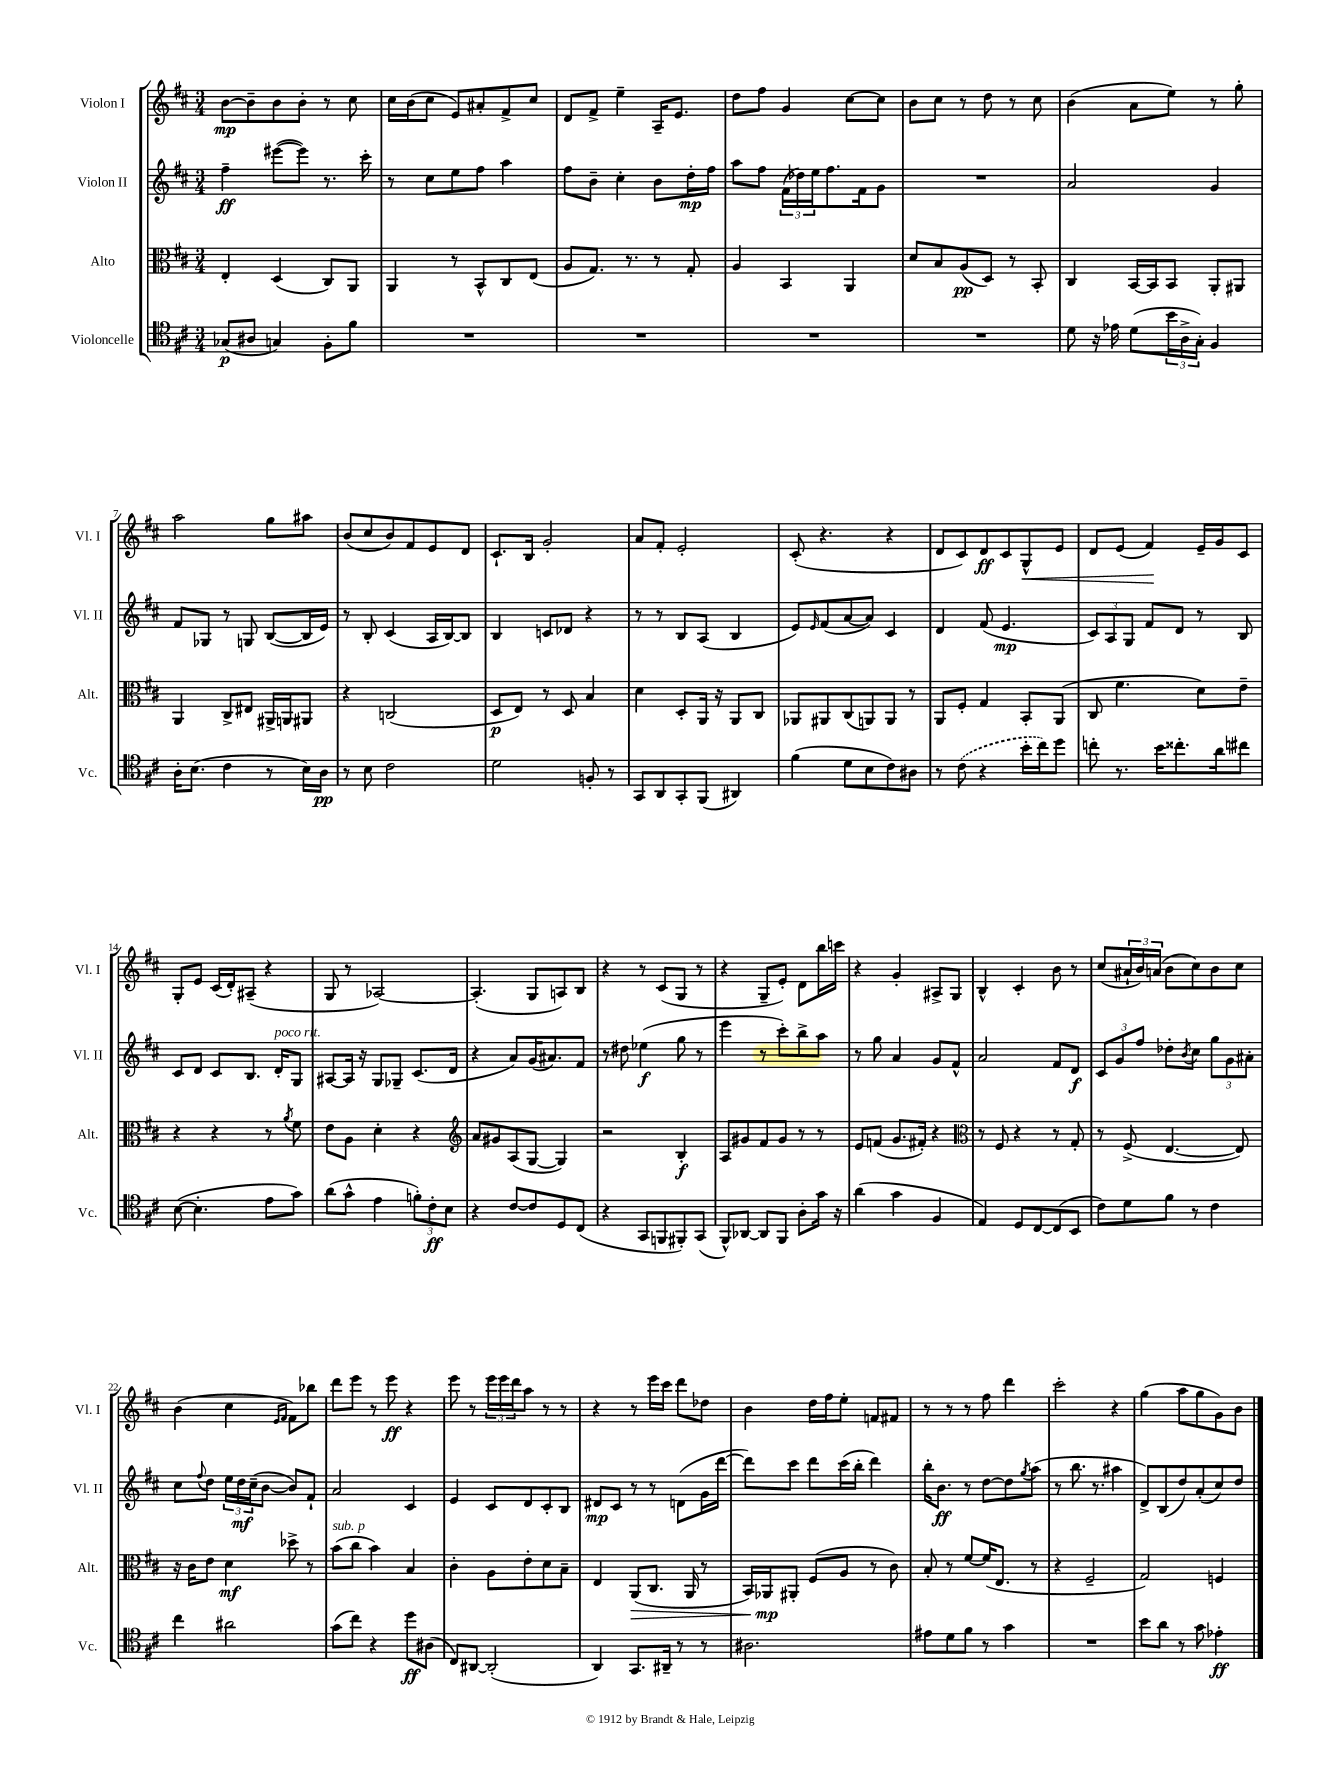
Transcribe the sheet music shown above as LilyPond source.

<<
\new StaffGroup <<
\new Staff = "s0" \with { instrumentName = "Violon I" shortInstrumentName = "Vl. I" } {
    \clef treble \key d \major \numericTimeSignature \time 3/4
    b'8~\mp b'8-- b'8 b'8-. r8 cis''8 |
    cis''16 b'16( cis''8 e'8) ais'8-. fis'8-> cis''8 |
    d'8 fis'8-> e''4-- a16-- e'8. |
    d''8 fis''8 g'4 cis''8~ cis''8 |
    b'8 cis''8 r8 d''8 r8 cis''8 |
    b'4( a'8 e''8) r8 g''8-. |
    a''2 g''8 ais''8 |
    b'8( cis''8 b'8) fis'8 e'8 d'8 |
    cis'8.-! b16 g'2-. |
    a'8 fis'8-. e'2-. |
    cis'8-.( r4. r4 |
    d'8 cis'8) d'8\ff cis'8 g8-^\< e'8 |
    d'8 e'8( fis'4\!) e'16-- g'16 cis'8 |
    g8-. e'8 cis'16( d'16-.) ais8--( r4 |
    g8 r8 aes2~) |
    aes4.-.( g8 a8) b8 |
    r4 r8 cis'8( g8 r8 |
    r4 g8-- e'8-.) d'8 b''16 c'''16 |
    r4 g'4-. ais8-> g8 |
    b4-^ cis'4-. b'8 r8 |
    cis''8( \tuplet 3/2 { ais'16-! b'16) a'16( } b'8 cis''8) b'8 cis''8 |
    b'4( cis''4 \grace { e'16 fis'16 } fis'8) bes''8 |
    d'''8 e'''8 r8 e'''8\ff r4 |
    e'''8 r8 \tuplet 3/2 { e'''16 e'''16 d'''16 } a''8 r8 r8 |
    r4 r8 e'''16 cis'''16 d'''8 des''8 |
    b'4 d''16 fis''16 e''8-. f'8 fis'8 |
    r8 r8 r8 fis''8 d'''4 |
    cis'''2-. r4 |
    g''4( a''8 g''8 g'8) b'8 \bar "|." |
}
\new Staff = "s1" \with { instrumentName = "Violon II" shortInstrumentName = "Vl. II" } {
    \clef treble \key d \major \numericTimeSignature \time 3/4
    fis''4--\ff eis'''8~( eis'''8) r8. cis'''16-. |
    r8 cis''8 e''8 fis''8 a''4 |
    fis''8 b'8-- cis''4-. b'8 d''16-.\mp fis''16 |
    a''8 fis''8 \tuplet 3/2 { fis'16( des''16) e''16 } fis''8. fis'16 g'8 |
    R2. |
    a'2 g'4 |
    fis'8 ges8 r8 g8 b8~( b16 e'16) |
    r8 b8-. cis'4( a16 b16~) b8 |
    b4 c'8 des'8 r4 |
    r8 r8 b8 a8( b4 |
    e'8) \grace { e'16 } fis'8( a'8~ a'8) cis'4 |
    d'4 fis'8( e'4.\mp |
    \tuplet 3/2 { cis'8) a8 g8 } fis'8 d'8 r8 b8 |
    cis'8 d'8 cis'8 b8. d'16-.^\markup { \italic "poco rit." } g8 |
    ais8~ ais16 r16 g8 ges8-- cis'8.( d'16 |
    r4 a'8) g'16( ais'8.) fis'8 |
    r8 dis''8 ees''4\f( g''8 r8 |
    e'''4 r8 cis'''8-.) b''8-> a''8 |
    r8 g''8 a'4 g'8 fis'8-^ |
    a'2 fis'8 d'8\f |
    \tuplet 3/2 { cis'8 g'8 fis''8 } des''8-. \acciaccatura { b'8 } cis''8 \tuplet 3/2 { g''8 g'8 ais'8-. } |
    cis''8 \appoggiatura { fis''8 } d''8 \tuplet 3/2 { e''16 d''16\mf cis''16--( } b'8~ b'8) fis'8-! |
    a'2 cis'4 |
    e'4 cis'8 d'8 cis'8-. b8 |
    dis'8\mp cis'8 r8 r8 d'8( g'16 d'''16~ |
    d'''8) cis'''8 d'''8 cis'''16( b''16-. d'''4) |
    b''16-. b'8.\ff r8 d''8~ d''8 \acciaccatura { g''8 } a''8( |
    r8 b''8. r8. ais''4 |
    d'8->) b8( d''8) a'8-.( cis''8) d''8 \bar "|." |
}
\new Staff = "s2" \with { instrumentName = "Alto" shortInstrumentName = "Alt." } {
    \clef alto \key d \major \numericTimeSignature \time 3/4
    e4-. d4( cis8) a,8 |
    a,4 r8 b,8-^ cis8 e8( |
    a8 g8.) r8. r8 g8-. |
    a4 b,4 a,4 |
    d'8 b8 a8\pp( d8) r8 b,8-. |
    cis4 b,16~ b,16 b,8 a,8-. ais,8 |
    a,4 cis8-> eis8 ais,16-> a,16 ais,8 |
    r4 c2( |
    d8\p e8) r8 d8 b4 |
    d'4 d8-. a,16 r16 a,8 cis8 |
    aes,8 ais,8 cis8( a,8) a,8 r8 |
    a,8 fis8-. g4 b,8-. a,8( |
    cis8 fis'4. d'8) e'8-- |
    r4 r4 r8 \acciaccatura { a'8 } fis'8 |
    e'8 a8 d'4-. r4 |
    \clef treble a'8 gis'8 a8( g8~ g4) |
    r2 b4-.\f |
    a8 gis'8 fis'8 gis'8 r8 r8 |
    e'8 f'8( g'8. fis'16-.) r4 |
    \clef alto r8 fis8 r4 r8 g8-. |
    r8 fis8->( e4.~ e8) |
    r16 cis'16 e'8 d'4\mf des''8-> r8 |
    b'8^\markup { \italic "sub. p" }( cis''8 b'4) b4 |
    cis'4-. a8 e'8-. d'8 b8-- |
    e4 a,8\>( cis8. a,16 r8 |
    b,16) aes,16\mp\! ais,8-. fis8( a8 r8 cis'8) |
    b8-. r8 fis'8~ fis'16( e8. r8 |
    r4 fis2-- |
    g2) f4 \bar "|." |
}
\new Staff = "s3" \with { instrumentName = "Violoncelle" shortInstrumentName = "Vc." } {
    \clef tenor \key d \major \numericTimeSignature \time 3/4
    ges8\p( ais8 g4) fis8-. fis'8 |
    R2. |
    R2. |
    R2. |
    R2. |
    d'8 r16 ees'16 d'8( \tuplet 3/2 { b'16 a16-> g16-.) } fis4 |
    a16-. b8.( cis'4 r8 b16) a16\pp |
    r8 b8 cis'2 |
    d'2 f8-. r8 |
    g,8 a,8 g,8-. fis,8( ais,4) |
    fis'4( d'8 b8 cis'8) ais8 |
    r8 \once \slurDashed cis'8( r4 b'16-. cis''16) d''8 |
    c''8-. r8. b'16 cisis''8.-. a'16 cis''8 |
    b8~( b4.-. e'8 g'8) |
    a'8( g'8-^ e'4 \tuplet 3/2 { f'8-.) cis'8-.\ff b8 } |
    r4 cis'8~ cis'8 d8 cis8( |
    r4 g,8 f,8 fis,8-.) g,8( |
    fis,8-^) aes,8~ aes,8 fis,8 a8-. g'16 r16 |
    a'4( g'4 fis4 |
    e4) d8 cis8~ cis8( b,8 |
    cis'8) d'8 fis'8 r8 cis'4 |
    cis''4 ais'2 |
    g'8( cis''8) r4 d''8\ff ais8( |
    cis8) ais,8~ ais,2-.( |
    a,4) g,8. ais,16-- r8 r8 |
    ais2. |
    eis'8 d'8 fis'8 r8 g'4 |
    R2. |
    b'8 a'8 r8 g'8 ees'4-.\ff \bar "|." |
}
>>
>>
